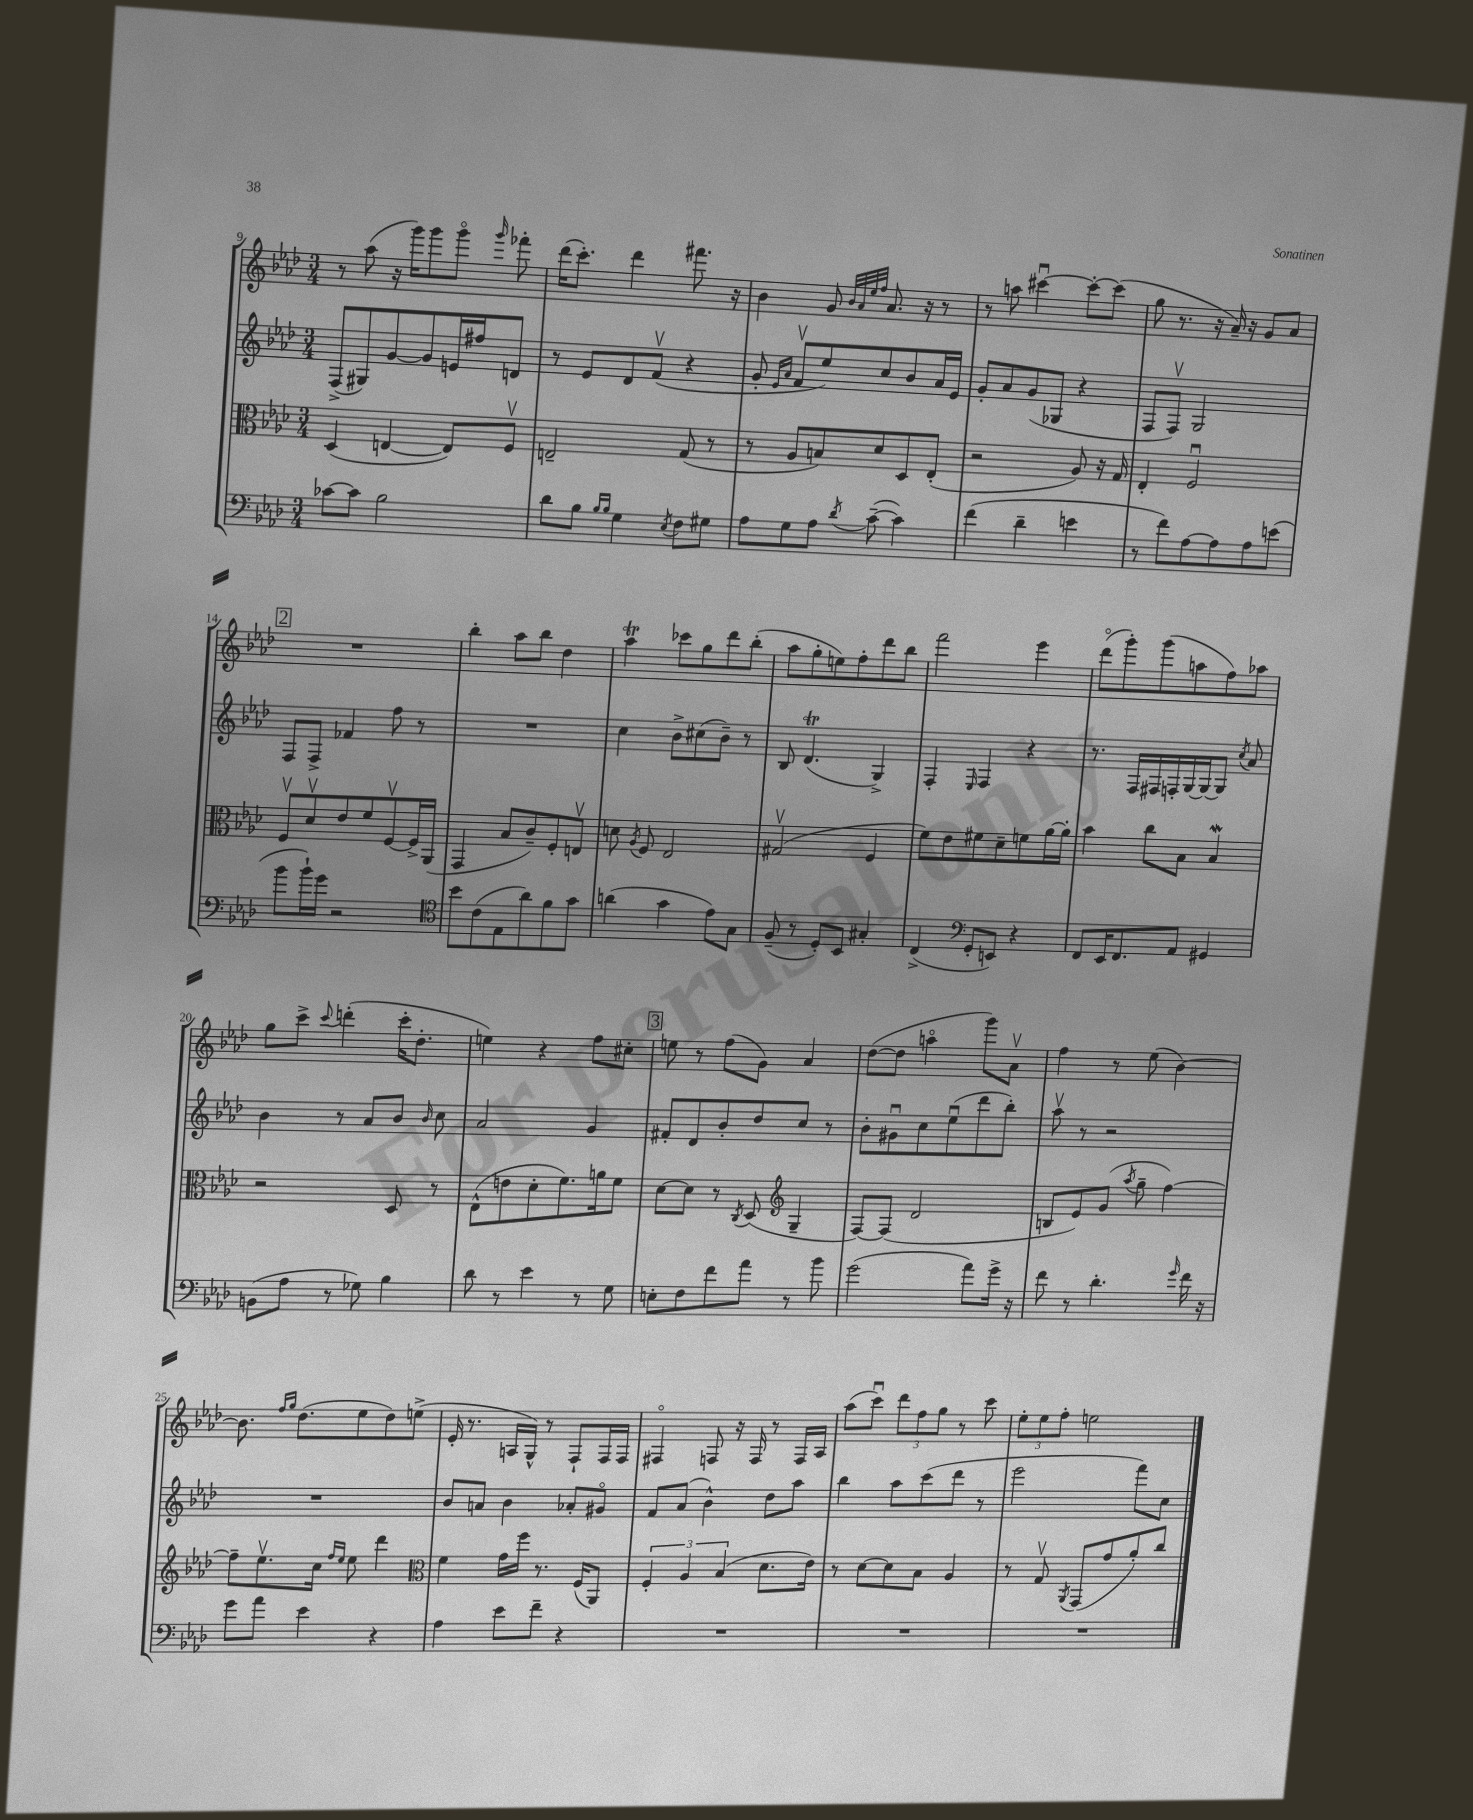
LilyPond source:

<<
\new StaffGroup <<
\new Staff = "s0" {
    \clef treble \key aes \major \numericTimeSignature \time 3/4
    \autoBeamOff r8 aes''8( r16 g'''16[) g'''8 g'''8]\flageolet \grace { g'''16 } fes'''8-. |
    des'''16[( c'''8.]-.) des'''4 fis'''8. r16 |
    bes'4 g'8 \grace { bes'32[ aes'32 ees''32 f''32] } aes'8. r16 r8 |
    r8 a''8 cis'''4~\downbow cis'''8[~-. cis'''8]( |
    g''8 r8. r16 aes'16--) r16 g'8[ aes'8] |
    \mark \markup { \box "2" } R2. |
    bes''4-. aes''8[ bes''8] des''4 |
    aes''4\trill ces'''8[ g''8 des'''8 bes''8]-.( |
    aes''8[ g''8-. e''8) f''8-. des'''8 bes''8] |
    f'''2 ees'''4 |
    des'''8[\flageolet( g'''8-.) g'''8( a''8 f''8) aes''8] |
    g''8[ c'''8]-> \appoggiatura { c'''8 } d'''4-.( c'''16[-. des''8.]-. |
    e''4) r4 f''8[ cis''8]-. |
    \mark \markup { \box "3" } e''8 r8 f''8[( g'8]) aes'4 |
    des''8[~( des''8] a''4\flageolet g'''8[) aes'8]\upbow |
    f''4 r8 ees''8( bes'4~) |
    bes'8. \grace { f''16[ g''16] } des''8.[( ees''8 des''8) e''8]->( |
    ees'16-. r8. a16[ g16]-^) r8 f8[-! f16 f16] |
    fis4\flageolet f8 r16 f16 r8 f16[ aes16] |
    aes''8[( c'''8]\downbow) \tuplet 3/2 { des'''8[ f''8 g''8] } r8 c'''8 |
    \tuplet 3/2 { ees''8[-. ees''8 f''8]-. } e''2 \bar "|." |
}
\new Staff = "s1" {
    \clef treble \key aes \major \numericTimeSignature \time 3/4
    \autoBeamOff f8[->( gis8) g'8~ g'8 e'16 fis''16 d'8] |
    r8 ees'8[ des'8 f'8]\upbow( r4 |
    g'8-. \grace { ees'16[ aes'16] } f'8[\upbow ees''8) c''8 bes'8 aes'16 ees'16] |
    g'8[-. aes'8 g'8( ges8] r4 |
    f8[ f8]\upbow) g2 |
    \mark \markup { \box "2" } f8[ f8]-> fes'4 f''8 r8 |
    R2. |
    c''4 bes'8[-> cis''8( bes'8]--) r8 |
    bes8 des'4.\trill( g4->) |
    f4-. \grace { ees16 } f4 r4 |
    r8. f16[ fis16 f16-. g16~ g16~ g8] \acciaccatura { c''8 } aes'8 |
    bes'4 r8 aes'8[ bes'8] \grace { bes'16 } c''8 |
    aes'2 g'4 |
    \mark \markup { \box "3" } fis'8[-. des'8 bes'8-. des''8 c''8] r8 |
    bes'8[-. gis'8\downbow c''8 ees''8\downbow( des'''8 bes''8]-.) |
    aes''8\upbow r8 r2 |
    R2. |
    bes'8[ a'8] bes'4 aes'8[-. gis'8]\flageolet |
    f'8[ aes'8]( bes'4-^) des''8[ aes''8] |
    bes''4 aes''8[ c'''8( des'''8] r8 |
    ees'''2 f'''8[) c''8] \bar "|." |
}
\new Staff = "s2" {
    \clef alto \key aes \major \numericTimeSignature \time 3/4
    \autoBeamOff des4( e4~ e8[) f8]\upbow |
    e2-- g8( r8 |
    r8 aes8[ b8) des'8 des8 ees8]-.( |
    r2 aes8) r16 g16 |
    ees4-. f2\downbow |
    \mark \markup { \box "2" } f8[\upbow des'8\upbow ees'8 f'8 f8~\upbow f16-> aes,16]( |
    g,4 bes8[ c'8--) f8-. e8]\upbow |
    d'8 \acciaccatura { aes8 } f8 ees2 |
    gis2\upbow( f4 |
    f'8[) ees'8 fis'8 des'8-- f'8 aes'16~ aes'16]-. |
    bes'4 c''8[ bes8] bes4\mordent |
    r2 des8 r8 |
    ees8[-^( e'8 des'8-. f'8.) a'16 f'8] |
    \mark \markup { \box "3" } des'8[~ des'8] r8 \acciaccatura { c8 } des8( \clef treble g4-- |
    f8[~) f8]( des'2 |
    b8[ ees'8) g'8]( \acciaccatura { aes''8 } g''8-- f''4~) |
    f''8[-- ees''8.\upbow c''16] \grace { f''16[ ees''16] } ees''8 des'''4 |
    \clef alto f'4 g'16[ f''16] r8. f16[( aes,8]) |
    \tuplet 3/2 { f4-. aes4 bes4( } des'8.[ ees'16]) |
    r8 des'8[~ des'8 bes8] aes4 |
    r8 g8\upbow \acciaccatura { aes,8 } g,8[( g'8 aes'8-.) c''8] \bar "|." |
}
\new Staff = "s3" {
    \clef bass \key aes \major \numericTimeSignature \time 3/4
    \autoBeamOff ces'8[~ ces'8] bes2 |
    des'8[ bes8] \grace { bes16[ bes16] } g4 \acciaccatura { ees8 } f8[ gis8] |
    aes8[ g8 aes8] \acciaccatura { des'8 } c'8~--( c'4) |
    f'4( des'4-- e'4 |
    r8 f'8[) aes8~ aes8 aes8 e'8]( |
    \mark \markup { \box "2" } bes'8[ bes'16-!) g'16] r2 |
    \clef tenor bes'8[ c'8( ees8 aes'8) f'8 g'8] |
    a'4( g'4 ees'8[) g8] |
    f8--( r8 des8[-.) bes,8] gis4-. |
    c4->( \clef bass g,8[-. e,8]) r4 |
    f,8[ ees,16 f,8. aes,8] gis,4 |
    b,8[( aes8] r8 ges8) bes4 |
    des'8 r8 ees'4 r8 g8 |
    \mark \markup { \box "3" } e8[-. f8 f'8 aes'8] r8 bes'8 |
    g'2( aes'8[) g'16]-> r16 |
    f'8 r8 des'4.-. \grace { g'16 } f'16 r16 |
    g'8[ aes'8] ees'4 r4 |
    aes4 ees'8[ f'8]-- r4 |
    R2. |
    R2. |
    R2. \bar "|." |
}
>>
>>
\layout { \context { \Score currentBarNumber = #9 } }
